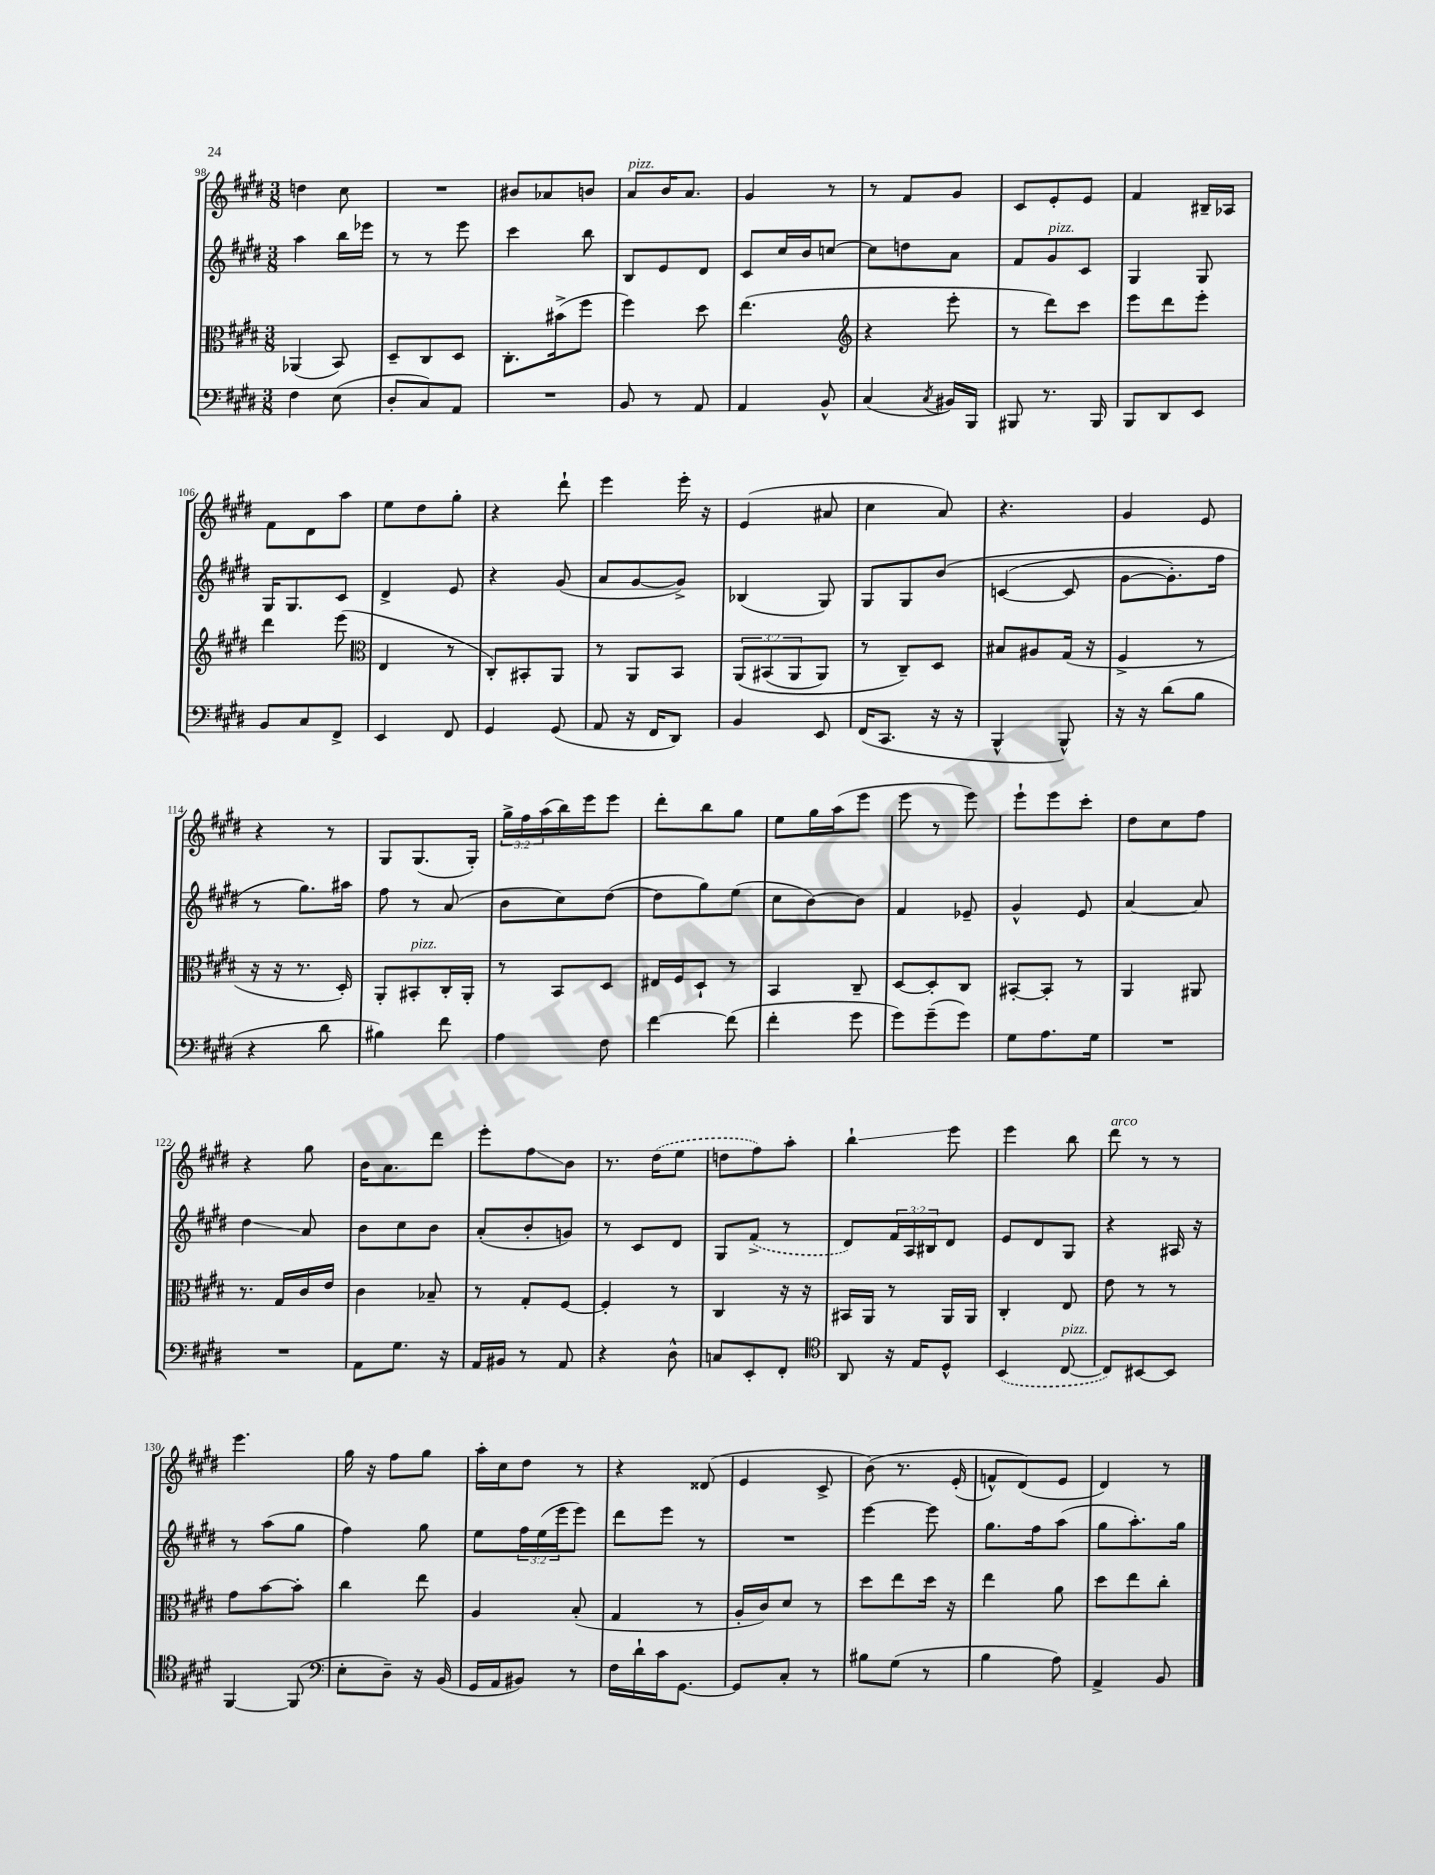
<<
\new StaffGroup <<
\new Staff = "s0" {
    \clef treble \key e \major \numericTimeSignature \time 3/8 \override Staff.TupletNumber.text = #tuplet-number::calc-fraction-text
    d''4 cis''8 |
    R4. |
    bis'8 aes'8 b'8 |
    a'8^\markup { \italic "pizz." } b'16 a'8. |
    gis'4 r8 |
    r8 fis'8 gis'8 |
    cis'8 e'8-. e'8 |
    fis'4 bis16-- aes16 |
    fis'8 dis'8 a''8 |
    e''8 dis''8 gis''8-. |
    r4 dis'''8-! |
    e'''4 e'''16-. r16 |
    e'4( ais'8 |
    cis''4 a'8) |
    r4. |
    gis'4 e'8 |
    r4 r8 |
    gis8 gis8.( gis16-.) |
    \tuplet 3/2 { gis''16-> fis''16 a''16( } b''16) e'''16 e'''8 |
    dis'''8-. b''8 gis''8 |
    e''8 gis''16 a''16( e'''8 |
    e'''8 r8 e'''8) |
    e'''8-! e'''8 cis'''8-. |
    dis''8 cis''8 fis''8 |
    r4 gis''8 |
    b'16 a'8. dis'''8 |
    e'''8-. fis''8\glissando b'8 |
    r8. \once \slurDashed dis''16( e''8 |
    d''8 fis''8) a''8-. |
    b''4-!\glissando e'''8 |
    e'''4 b''8 |
    dis'''8^\markup { \italic "arco" } r8 r8 |
    e'''4. |
    gis''16 r16 fis''8 gis''8 |
    a''16-. cis''16 dis''8 r8 |
    r4 disis'8( |
    e'4 cis'8-> |
    b'8)\( r8. e'16-.( |
    f'8-^) dis'8(\) e'8 |
    dis'4) r8 \bar "|." |
}
\new Staff = "s1" {
    \clef treble \key e \major \numericTimeSignature \time 3/8 \override Staff.TupletNumber.text = #tuplet-number::calc-fraction-text
    a''4 b''16 ees'''16 |
    r8 r8 e'''8 |
    cis'''4 b''8 |
    b8 e'8 dis'8 |
    cis'8 cis''16 b'16 c''8~ |
    c''8 d''8 a'8 |
    fis'8 gis'8^\markup { \italic "pizz." } cis'8 |
    gis4 gis8 |
    gis16 gis8. cis'8 |
    dis'4-> e'8 |
    r4 gis'8( |
    a'8 gis'8~ gis'8->) |
    bes4( gis8) |
    gis8 gis8 b'8\( |
    c'4~( c'8 |
    gis'8~ gis'8.-.) fis''16 |
    r8 gis''8.\) ais''16 |
    fis''8 r8 a'8( |
    b'8 cis''8) dis''8~( |
    dis''8 gis''8) e''8( |
    cis''8 b'8~) b'8 |
    fis'4 ees'8-- |
    gis'4-^ e'8 |
    a'4~ a'8 |
    dis''4\glissando a'8 |
    b'8 cis''8 b'8 |
    a'8-.( b'8-. g'8) |
    r8 cis'8 dis'8 |
    gis8 \once \slurDashed fis'8->( r8 |
    dis'8) \tuplet 3/2 { fis'16 a16 bis16 } dis'8 |
    e'8 dis'8 gis8 |
    r4 ais16 r16 |
    r8 a''8( gis''8 |
    fis''4) gis''8 |
    e''8 \tuplet 3/2 { fis''16 e''16( e'''16 } e'''8) |
    dis'''8 e'''8 r8 |
    R4. |
    e'''4~ e'''8 |
    gis''8. fis''16 a''8( |
    gis''8 a''8.-.) gis''16 \bar "|." |
}
\new Staff = "s2" {
    \clef alto \key e \major \numericTimeSignature \time 3/8 \override Staff.TupletNumber.text = #tuplet-number::calc-fraction-text
    aes,4( b,8) |
    dis8-- cis8 dis8 |
    cis8.-. bis'16->( fis''8 |
    fis''4) dis''8 |
    e''4.( |
    \clef treble r4 e'''8-. |
    r8 dis'''8) cis'''8 |
    e'''8 dis'''8 e'''8-. |
    dis'''4 e'''8( |
    \clef alto e4 r8 |
    cis8-.) bis,8-. a,8 |
    r8 a,8 b,8 |
    \tuplet 3/2 { a,8\( bis,8( a,8 } a,8) |
    r8 cis8--\) dis8 |
    bis8 ais8 gis16( r16 |
    fis4-> r8 |
    r16 r16 r8. dis16-.) |
    a,8-. bis,8-.^\markup { \italic "pizz." } cis16-. a,16-. |
    r8 b,8 dis8 |
    eis16 fis16 dis8-! r8 |
    b,4 cis8-- |
    dis8~ dis8-. cis8 |
    bis,8~-. bis,8-. r8 |
    a,4 ais,8 |
    r8. gis16 cis'16 e'16 |
    cis'4 bes8-- |
    r8 gis8-. fis8~ |
    fis4-. r8 |
    cis4 r16 r16 |
    bis,16 a,16 r8 a,16 a,16 |
    cis4-. e8 |
    e'8 r8 r8 |
    gis'8 b'8~ b'8-. |
    cis''4 e''8 |
    a4 b8-.( |
    gis4 r8 |
    a16-. cis'16) dis'8 r8 |
    dis''8 e''8 dis''16 r16 |
    e''4 a'8 |
    dis''8 e''8 cis''8-. \bar "|." |
}
\new Staff = "s3" {
    \clef bass \key e \major \numericTimeSignature \time 3/8
    fis4 e8( |
    dis8-. cis8) a,8 |
    R4. |
    b,8 r8 a,8 |
    a,4 b,8-^ |
    cis4( \acciaccatura { cis8 } bis,16) b,,16 |
    bis,,8 r8. bis,,16 |
    b,,8 dis,8 e,8 |
    b,8 cis8 fis,8-> |
    e,4 fis,8 |
    gis,4 gis,8( |
    a,8 r16 fis,16 dis,8) |
    b,4 e,8 |
    fis,16( cis,8. r16 r16 |
    b,,4-^ b,,8-^) |
    r16 r16 dis'8( b8 |
    r4 dis'8 |
    bis4) fis'8 |
    a4 fis8 |
    fis'4~ fis'8( |
    fis'4-. gis'8 |
    gis'8) gis'8--( gis'8) |
    gis8 a8. gis16 |
    R4. |
    R4. |
    a,8 gis8. r16 |
    a,16 bis,16 r8 a,8 |
    r4 dis8-^ |
    c8 e,8-. fis,8-. |
    \clef tenor a,8 r16 e16 dis8-^ |
    \once \slurDashed b,4( cis8~^\markup { \italic "pizz." } |
    cis8) bis,8~ bis,8 |
    fis,4~ fis,8( |
    \clef bass e8-. dis8--) r16 b,16( |
    gis,16 a,16 bis,8) r8 |
    fis16 dis'16-! cis'16 gis,8.~ |
    gis,8 cis8-. r8 |
    bis8 gis8( r8 |
    b4 a8) |
    a,4-> b,8 \bar "|." |
}
>>
>>
\layout { \context { \Score currentBarNumber = #98 } }
